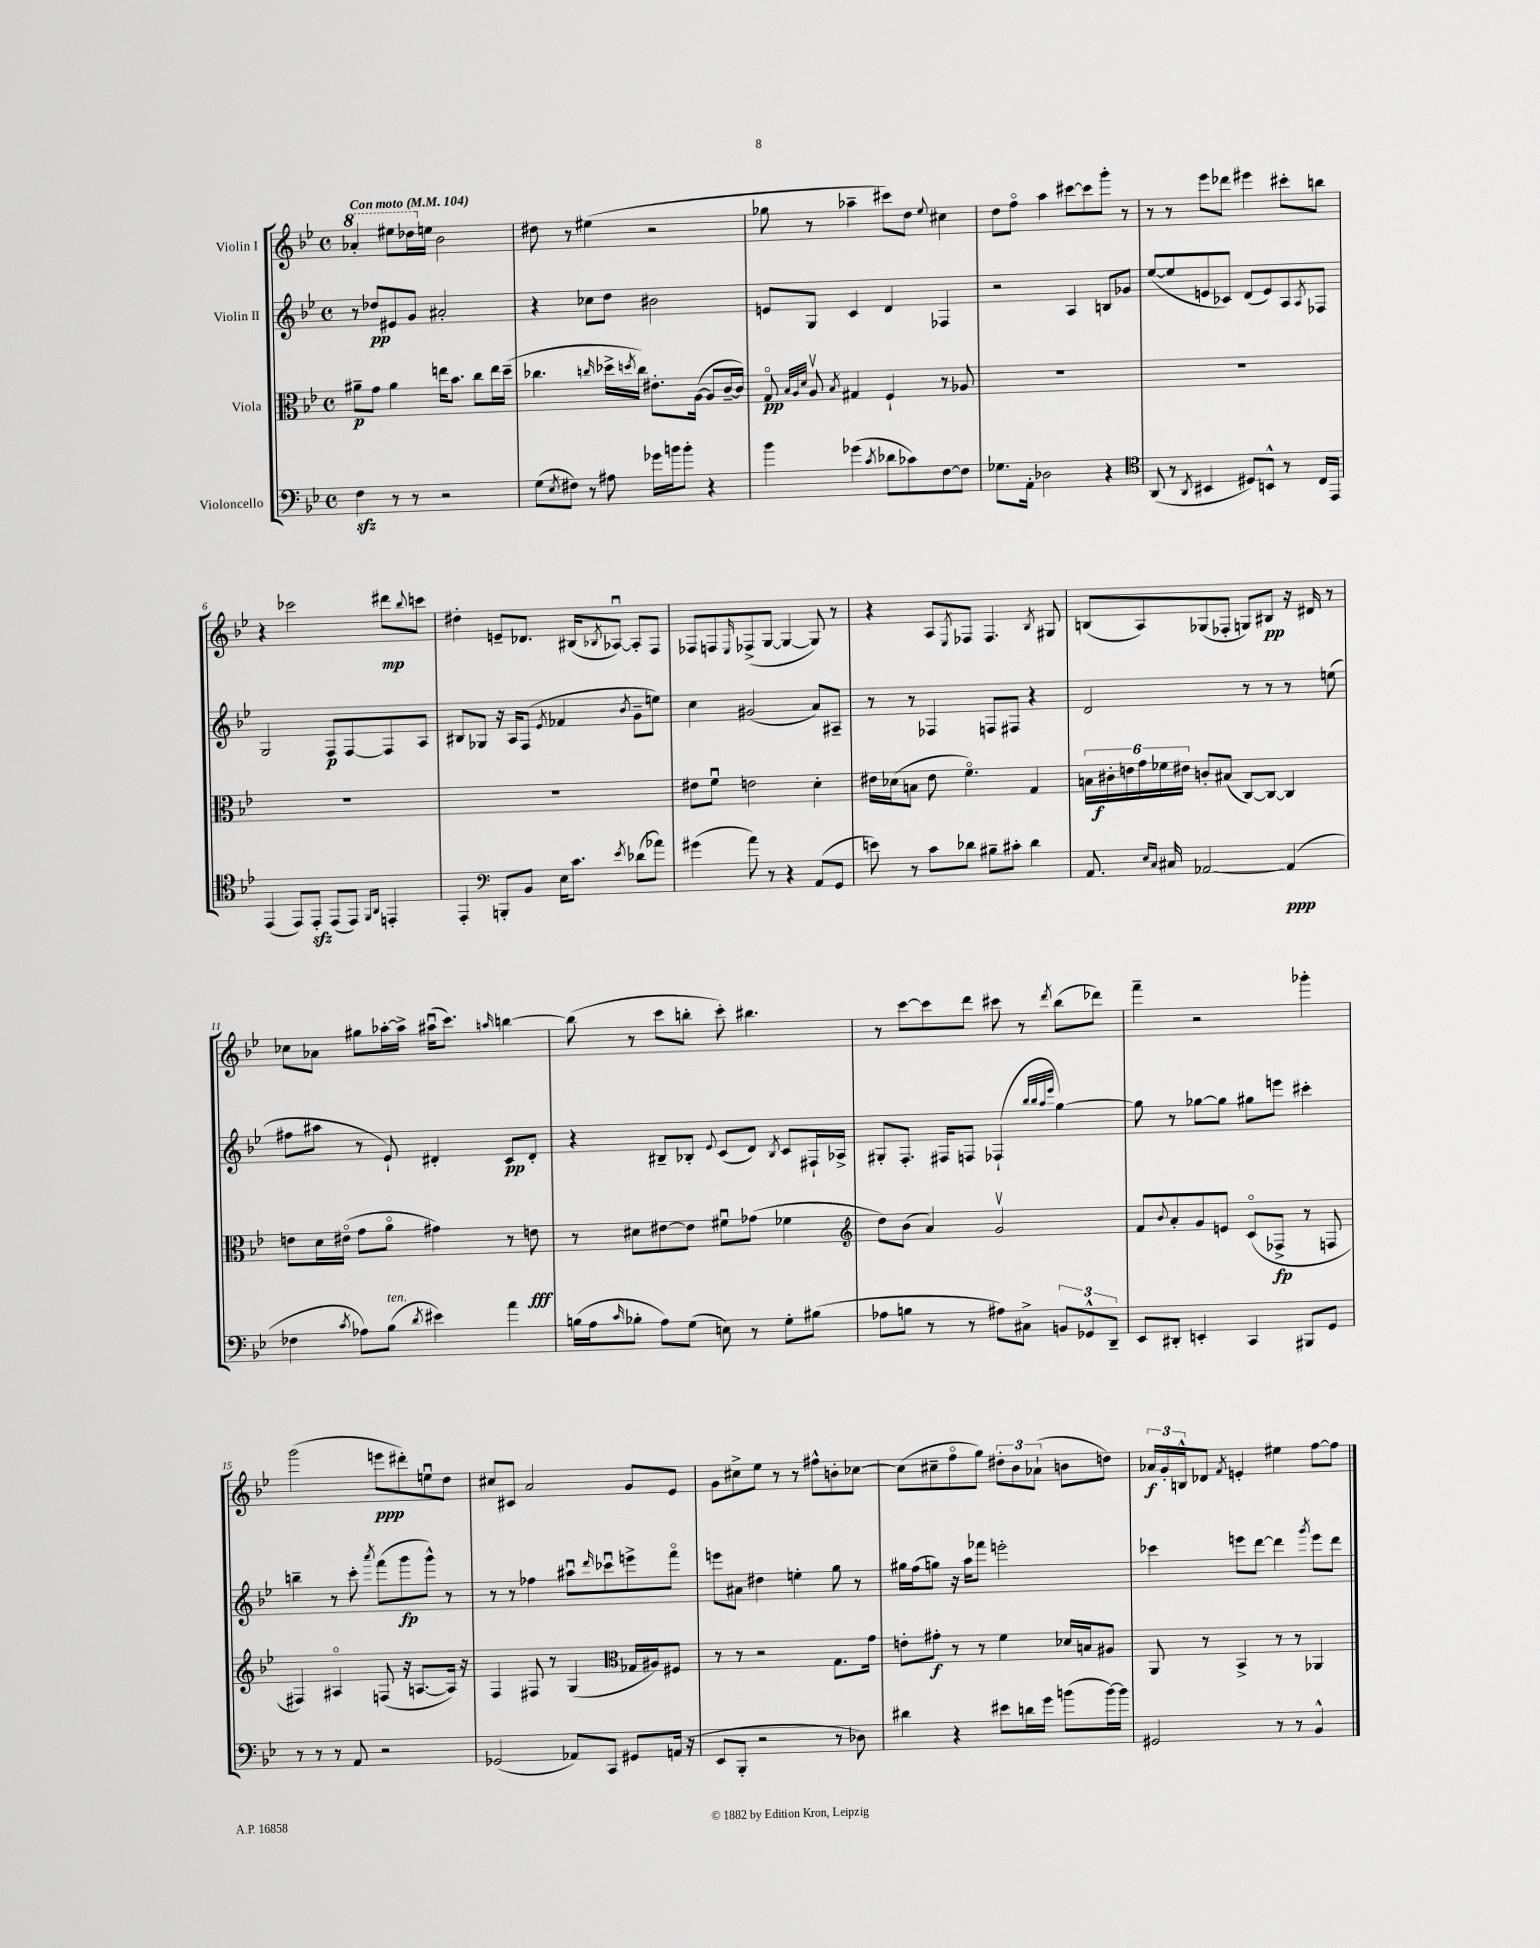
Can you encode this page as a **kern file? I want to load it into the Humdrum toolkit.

**kern	**kern	**kern	**kern
*staff4	*staff3	*staff2	*staff1
*clefF4	*clefC3	*clefG2	*clefG2
*k[b-e-]	*k[b-e-]	*k[b-e-]	*k[b-e-]
*M4/4	*M4/4	*M4/4	*M4/4
*met(c)	*met(c)	*met(c)	*met(c)
*MM104	*MM104	*MM104	*MM104
4F	8a#~	8r	4aa-'
.	8g	8dd-	.
8r	4a#	8e#	8eee#
8r	.	8g	16ddd-
.	.	.	16ee
2r	16ee	2a#'	2b-
.	8.b-	.	.
.	8cc	.	.
.	16ee	.	.
.	(16dd~	.	.
=	=	=	=
(8G	4.cc-	4r	8dd#
8qE-	.	.	.
8F#)	.	.	8r
8r	.	8cc-	(4ee#
.	16qqcc	.	.
8A#	16dd-^	8dd	.
.	8qdd	.	.
.	16cc)	.	.
16g-	8.e#'	2b#	2r
16b	.	.	.
8b'	.	.	.
.	([16A	.	.
4r	8A]	.	.
.	[16c~	.	.
.	16c])	.	.
=	=	=	=
4b-	8Go	8e	8gg-
.	32qqB-	.	.
.	32qqA	.	.
.	32qqd	.	.
.	8Av	8G	8r
.	8qB-	.	.
(4g-	4G#	4c	4aa-~
8qc	.	.	.
8d-	4F`	4d	8ccc#)
8c-)	.	.	8dd
.	.	.	8qqee-
[8F	8r	4F-	4cc#
8F]	8A-	.	.
=	=	=	=
8.G-	1r	2r	8dd
.	.	.	8ffo
16AA'	.	.	.
2D-	.	.	4aa
.	.	4A	[8ccc#
.	.	.	8ccc#]
4r	.	8B	8ggg'
.	.	8g-	8r
=	=	=	=
*clefC4	*	*	*
(8AA	1r	([8ee-	8r
8r	.	8ee-]	8r
8qAA	.	.	.
4BB#	.	8e	8eee-
.	.	8c-)	8ddd-
8D#)	.	(8d	4eee#
8BB^^	.	8e)	.
8r	.	8A	8ccc#'
.	.	8qA	.
16C	.	8F-	8bb
16EE-	.	.	.
=	=	=	=
(4EE-	1r	2G	4r
8EE-)	.	.	2ccc-
8EE-'	.	.	.
(8EE-	.	8F	.
8EE-)	.	[8F	.
16qqFF	.	.	.
16qqAA	.	.	.
4EE'	.	8F]	8ddd#
.	.	.	8qqbb-
.	.	8A	8ccc
=	=	=	=
4EE-'	1r	8B#	4dd#'
.	.	8G-	.
*clefF4	*	*	*
8BBB'	.	16r	8e~
.	.	16A	.
8BB-	.	(8F	8.d-
.	.	8qe-	.
16E-	.	4f-	.
8.c	.	.	(16B#
.	.	.	8qB-
.	.	.	[8A-u)
8qe-	.	8qb-	.
(8d-	.	8g~	8A-']
8a-)	.	8ee)	8F
=	=	=	=
(4g#	8e#	4cc	8F-
.	8fu	.	8F
.	.	.	16qqE-
8a)	2e	(2g#	(8F-^
8r	.	.	[8G
4r	.	.	4G_
(8AA	4d'	8a)	8G])
8GG	.	8A#~	8r
=	=	=	=
8e)	16e#	8r	4r
.	(16d-	.	.
8r	8B	8r	.
8c	8e#	4F-	8A
.	.	.	8qE-
8d-	4.fo)	.	8F-
8B#~	.	8F	4.F-
8c#'	.	8F#	.
4d-	4G	4r	.
.	.	.	8qB-
.	.	.	8G#
=	=	=	=
8.AA	24B	2d	(8B
.	24c#'	.	.
.	24e	.	.
.	24g	.	8A)
.	24f-	.	.
16qqE-	.	.	.
16qqC	.	.	.
16C#	.	.	.
.	24e#	.	.
[2AA-	8c'	.	(8G-
.	(8B#	.	8F-'
.	[8C)	8r	8G)
.	8C_	8r	8B#
(4AA-]	4C]	8r	16r
.	.	.	16d#
.	.	(8ee	8r
=	=	=	=
4F-	8e	8ff#	8cc-
.	16d	8aa#	8a-
.	(16e#o	.	.
8qc	.	.	.
8A-)	8g	8r	8gg#
(8B-	8ao	8e-`)	[16aa-'
.	.	.	16aa-^]
8qd	.	.	.
4e#)	4g#)	4d#'	(16aa#u
.	.	.	8.ccc)
.	.	.	16qqaa
4a	8r	8c	[4bb
.	8e	8d#'	.
=	=	=	=
(16B	8r	4r	(8bb]
16A	.	.	.
16qqc	.	.	.
8B-'	8d#	.	8r
8A)	[8e#	8B#~	8ccc
(8G	8e#]	8B-'	8bb'
.	.	8qqe-	.
8E)	8f#u	(8c	8ccc')
8r	(8g-	8d)	4.bb#
.	.	8qB-	.
8G'	4f-	8c	.
(8B#	.	16F#`	.
.	.	16A-^	.
=	=	=	=
*	*clefG2	*	*
8A-	8dd)	8G#'	8r
8B	(8b-	8.F'	[8ccc
8r	4a)	.	8ccc]
.	.	16F#	.
8r	.	8F	8ddd
8A#)	2gv	(4F-`	8ccc#
8C#^	.	.	8r
.	.	32qqbb-	.
.	.	32qqbb-	.
.	.	32qqaa	.
.	.	32qqeee-	8qddd
12BB	.	[4gg)	(8bb-
12GG-^^	.	.	.
.	.	.	8ddd-)
12DD~	.	.	.
=	=	=	=
8EE-	8f	8gg]	4fff~
.	8qqb-	.	.
8DD#'	8a'	8r	.
4EE'	8g	[8gg-	2r
.	8e	8gg-]	.
4CC	(8co	8gg#	.
.	8F-^	8eee	.
8BBB#	8r	4ccc#'	4ggg-'
8GG	8F	.	.
=	=	=	=
8r	4F#)	4bb~	(2ggg
8r	.	.	.
8r	4A#o	8r	.
8AA	.	8ccc'	.
.	.	8qaaa	.
2r	(8F	(8fff	8eee
.	16r	8ggg	8ddd#')
.	[8.A	.	.
.	.	8ggg^^)	8eeu
.	16A])	8r	8dd
.	16r	.	.
=	=	=	=
(2GG-	4F	8r	8cc#
.	.	8r	8c#
.	8F#	4ff-	2a
.	8r	.	.
8AA-)	(4G	8aa#u	.
.	.	16qqddd	.
8CC	.	8ccc-u	.
*	*clefC3	*	*
8GG#	16G-	8eee^	8g
.	16A#)	.	.
(16AA	8F#	8fffo	8e-
16r	.	.	.
=	=	=	=
8EE-	8r	8eee	8g
8BBB-'	8r	8a#	8cc#^
2r	2r	4dd#	8ee-
.	.	.	8r
.	.	4ee'	8r
.	.	.	8ff#^^
8r	8.G	8gg	8b'
8D-)	.	8r	[8cc-
.	16g	.	.
=	=	=	=
4d#	8e'	16gg#	(8cc-]
.	.	(16ff	.
.	8g#'	8gg)	8cc#~
4r	8r	16r	8ffo
.	.	16aa	.
.	8r	8fff-	8gg)
8e#	4f	2eee'	12dd#'
.	.	.	12b-
16d	.	.	.
.	.	.	(12a-`
16g	.	.	.
(8b	16d-	.	8b
.	16B	.	.
[16b)	8A#	.	8dd)
16b]	.	.	.
=	=	=	=
2GG#	8AA	4ccc-	24a-
.	.	.	24g'
.	.	.	24B^^
.	8r	.	8d-
.	.	.	8qf
.	4BB-^	8eee	4e'
.	.	[8ddd	.
8r	8r	4ddd]	4ee#
8r	8r	.	.
.	.	8qggg	.
4BB-^^	4AA-	8eee	[8ff
.	.	8ddd	8ff]
==	==	==	==
*-	*-	*-	*-
